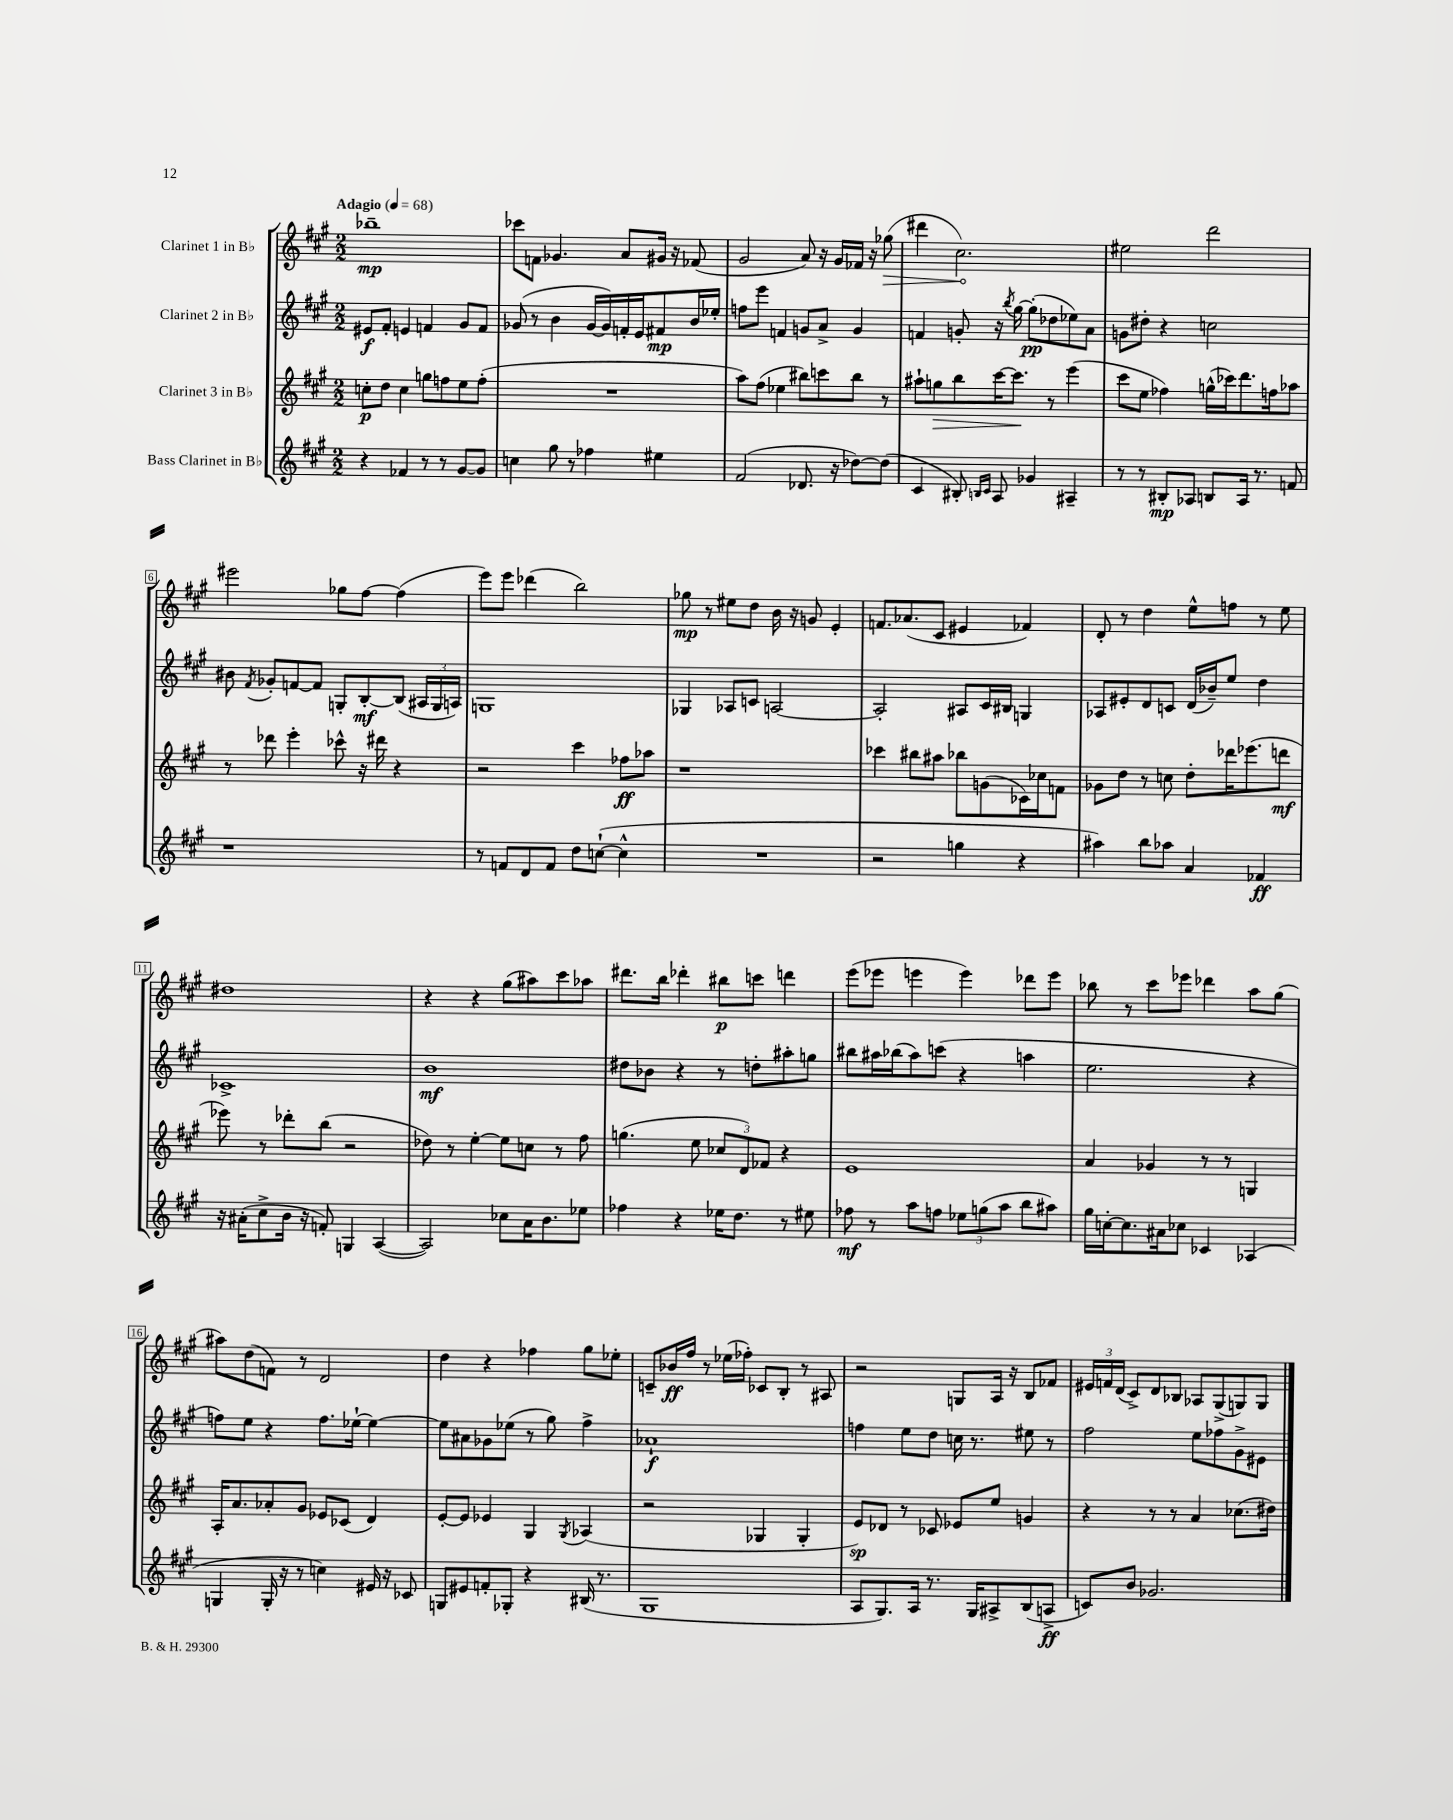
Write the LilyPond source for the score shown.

<<
\new StaffGroup <<
\new Staff = "s0" \with { instrumentName = "Clarinet 1 in Bb" } {
    \clef treble \key a \major \numericTimeSignature \time 2/2 \tempo "Adagio" 4 = 68
    \autoBeamOff bes''1--\mp |
    ces'''8[ f'8] ges'4. a'8[ gis'16] r16 fes'8( |
    gis'2 a'8) r16 gis'16[ fes'16] r16 \once \override Hairpin.circled-tip = ##t ges''8\>( |
    dis'''4 cis''2.\!) |
    eis''2 d'''2 |
    eis'''2 ges''8[ fis''8]~ fis''4( |
    e'''8[) e'''8] des'''4( b''2) |
    ges''8\mp r8 eis''8[ d''8] b'16 r16 g'8 e'4-. |
    f'8.[ aes'8.( cis'8] eis'4 fes'4) |
    d'8-. r8 d''4 e''8[-^ f''8] r8 e''8 |
    dis''1 |
    r4 r4 gis''8[( ais''8) cis'''8 aes''8] |
    dis'''8.[ b''16] des'''4-. bis''8[\p c'''8] d'''4 |
    e'''8[( ees'''8] e'''4 e'''4) des'''8[ e'''8] |
    bes''8 r8 cis'''8[ ees'''8] des'''4 a''8[ gis''8]( |
    ais''8[) d''8( f'8]) r8 d'2 |
    d''4 r4 fes''4 gis''8[ ees''8]-. |
    c'8[-- bes'16\ff fis''16] r8 ees''16[( fes''16]-.) ces'8[ b8]-. r8 ais8 |
    r2 g8[ a16] r16 b8[ fes'8] |
    \tuplet 3/2 { eis'16[ f'16 d'16]( } cis'8[->) d'8 bes8] aes8[ gis8->( g8) g8] \bar "|." |
}
\new Staff = "s1" \with { instrumentName = "Clarinet 2 in Bb" } {
    \clef treble \key a \major \numericTimeSignature \time 2/2
    \autoBeamOff eis'8[\f fis'8]-. e'4 f'4 gis'8[ f'8] |
    ges'8( r8 b'4 ges'16[~ ges'16) f'16-. e'16 fis'8\mp b'16 ees''16]-. |
    f''8[ e'''8] f'4 g'8[ a'8]-> g'4 |
    f'4 g'8-. r16 \acciaccatura { b''8 } gis''16~ gis''8[-.\pp( des''8 ees''8) a'8] |
    g'8[ dis''8]-. r4 c''2 |
    bis'8 \acciaccatura { fis'8 } ges'8[-. f'8~ f'8] g8[-. b8~-.\mf b8]( \tuplet 3/2 { ais16[ g16 a16]) } |
    g1 |
    ges4 aes8[ c'8] a2~ |
    a2-. ais8[ cis'16 bis16] g4 |
    aes8[ eis'8-. d'8 c'8] d'16[( bes'16--) e''8] d''4 |
    ces'1-> |
    b'1\mf |
    dis''8[ bes'8] r4 r8 d''8[-. ais''8-. g''8] |
    bis''8[ ais''16 bes''16( ais''8) c'''8]( r4 a''4 |
    e''2. r4 |
    f''8[) e''8] r4 f''8.[ ees''16]~-! ees''4~ |
    ees''8[ ais'8 ges'8 ees''8]( r8 gis''8) fis''4-> |
    aes'1-!\f |
    f''4 e''8[ d''8] c''16 r8. eis''8 r8 |
    fis''2 e''8[ fes''8 gis'8-> eis'8] \bar "|." |
}
\new Staff = "s2" \with { instrumentName = "Clarinet 3 in Bb" } {
    \clef treble \key a \major \numericTimeSignature \time 2/2
    \autoBeamOff c''8[-.\p d''8] c''4 g''8[ f''8 e''8 f''8]-.( |
    R1 |
    a''8[) fis''8]( ees''4 bis''8[) c'''8 bis''8] r8 |
    ais''8[-! g''8\> b''8 cis'''16~ cis'''8.]\! r8 e'''4( |
    cis'''8[ e''8] fes''4) g''16[-^( ces'''16) d'''8. f''16 aes''8] |
    r8 des'''8 e'''4-. ces'''8-^ r16 dis'''16 r4 |
    r2 cis'''4 fes''8[\ff aes''8] |
    r1 |
    ces'''4 bis''8[ ais''8] bes''8[ g'8( ces'16) ces''16 f'8] |
    ges'8[ d''8] r8 c''8 d''8[-. des'''16 ees'''8.( d'''8]\mf |
    ees'''8) r8 des'''8[-. b''8]( r2 |
    des''8) r8 e''4~-. e''8[ c''8] r8 fis''8 |
    g''4.( e''8 \tuplet 3/2 { ces''8[ d'8) fes'8] } r4 |
    e'1 |
    a'4 ges'4 r8 r8 g4 |
    a16[-. a'8. aes'8-. gis'8] ees'8[ ces'8]( d'4) |
    e'8[~-. e'8] ees'4 gis4 \acciaccatura { gis8 } aes4( |
    r2 ges4 ges4-. |
    e'8[\sp) des'8] r8 ces'8 ees'8[ e''8] g'4 |
    r4 r8 r8 a'4 ces''8.[( dis''16]) \bar "|." |
}
\new Staff = "s3" \with { instrumentName = "Bass Clarinet in Bb" } {
    \clef treble \key a \major \numericTimeSignature \time 2/2
    \autoBeamOff r4 fes'4 r8 r8 gis'8[~ gis'8] |
    c''4 gis''8 r8 fes''4 eis''4 |
    fis'2( des'8. r16 des''8[~) des''8]( |
    cis'4 bis8-.) \grace { b16[ cis'16] } a8 ges'4 ais4-- |
    r8 r8 bis8[-.\mp aes8] b8[ aes16] r8. f'8 |
    r1 |
    r8 f'8[ d'8 f'8] d''8[ c''8]~-!( c''4-^ |
    R1 |
    r2 g''4 r4 |
    ais''4) b''8[ aes''8] a'4 fes'4\ff |
    r16 ais'16[-.( cis''8-> b'16] r16 f'8-.) g4 a4~( |
    a2) ces''8[ a'16 b'8. ees''8] |
    fes''4 r4 ees''16[ d''8.] r8 eis''8 |
    fes''8\mf r8 a''8[ f''8] \tuplet 3/2 { ees''8[ g''8( a''8] } b''8[ ais''8]) |
    gis''16[ c''16~-. c''8. ais'16 ces''8] ces'4 aes4( |
    g4 g16-. r16 r8 c''4) eis'16 r16 ces'8 |
    g8[ eis'8 f'8-. ges8]-. r4 bis16( r8. |
    gis1 |
    a8[ gis8.) a16] r8. gis16[ ais8-> b8( a8]->\ff |
    c'8[) b'8] ges'2. \bar "|." |
}
>>
>>
\layout { \context { \Score \override BarNumber.stencil = #(make-stencil-boxer 0.1 0.3 ly:text-interface::print) } }
